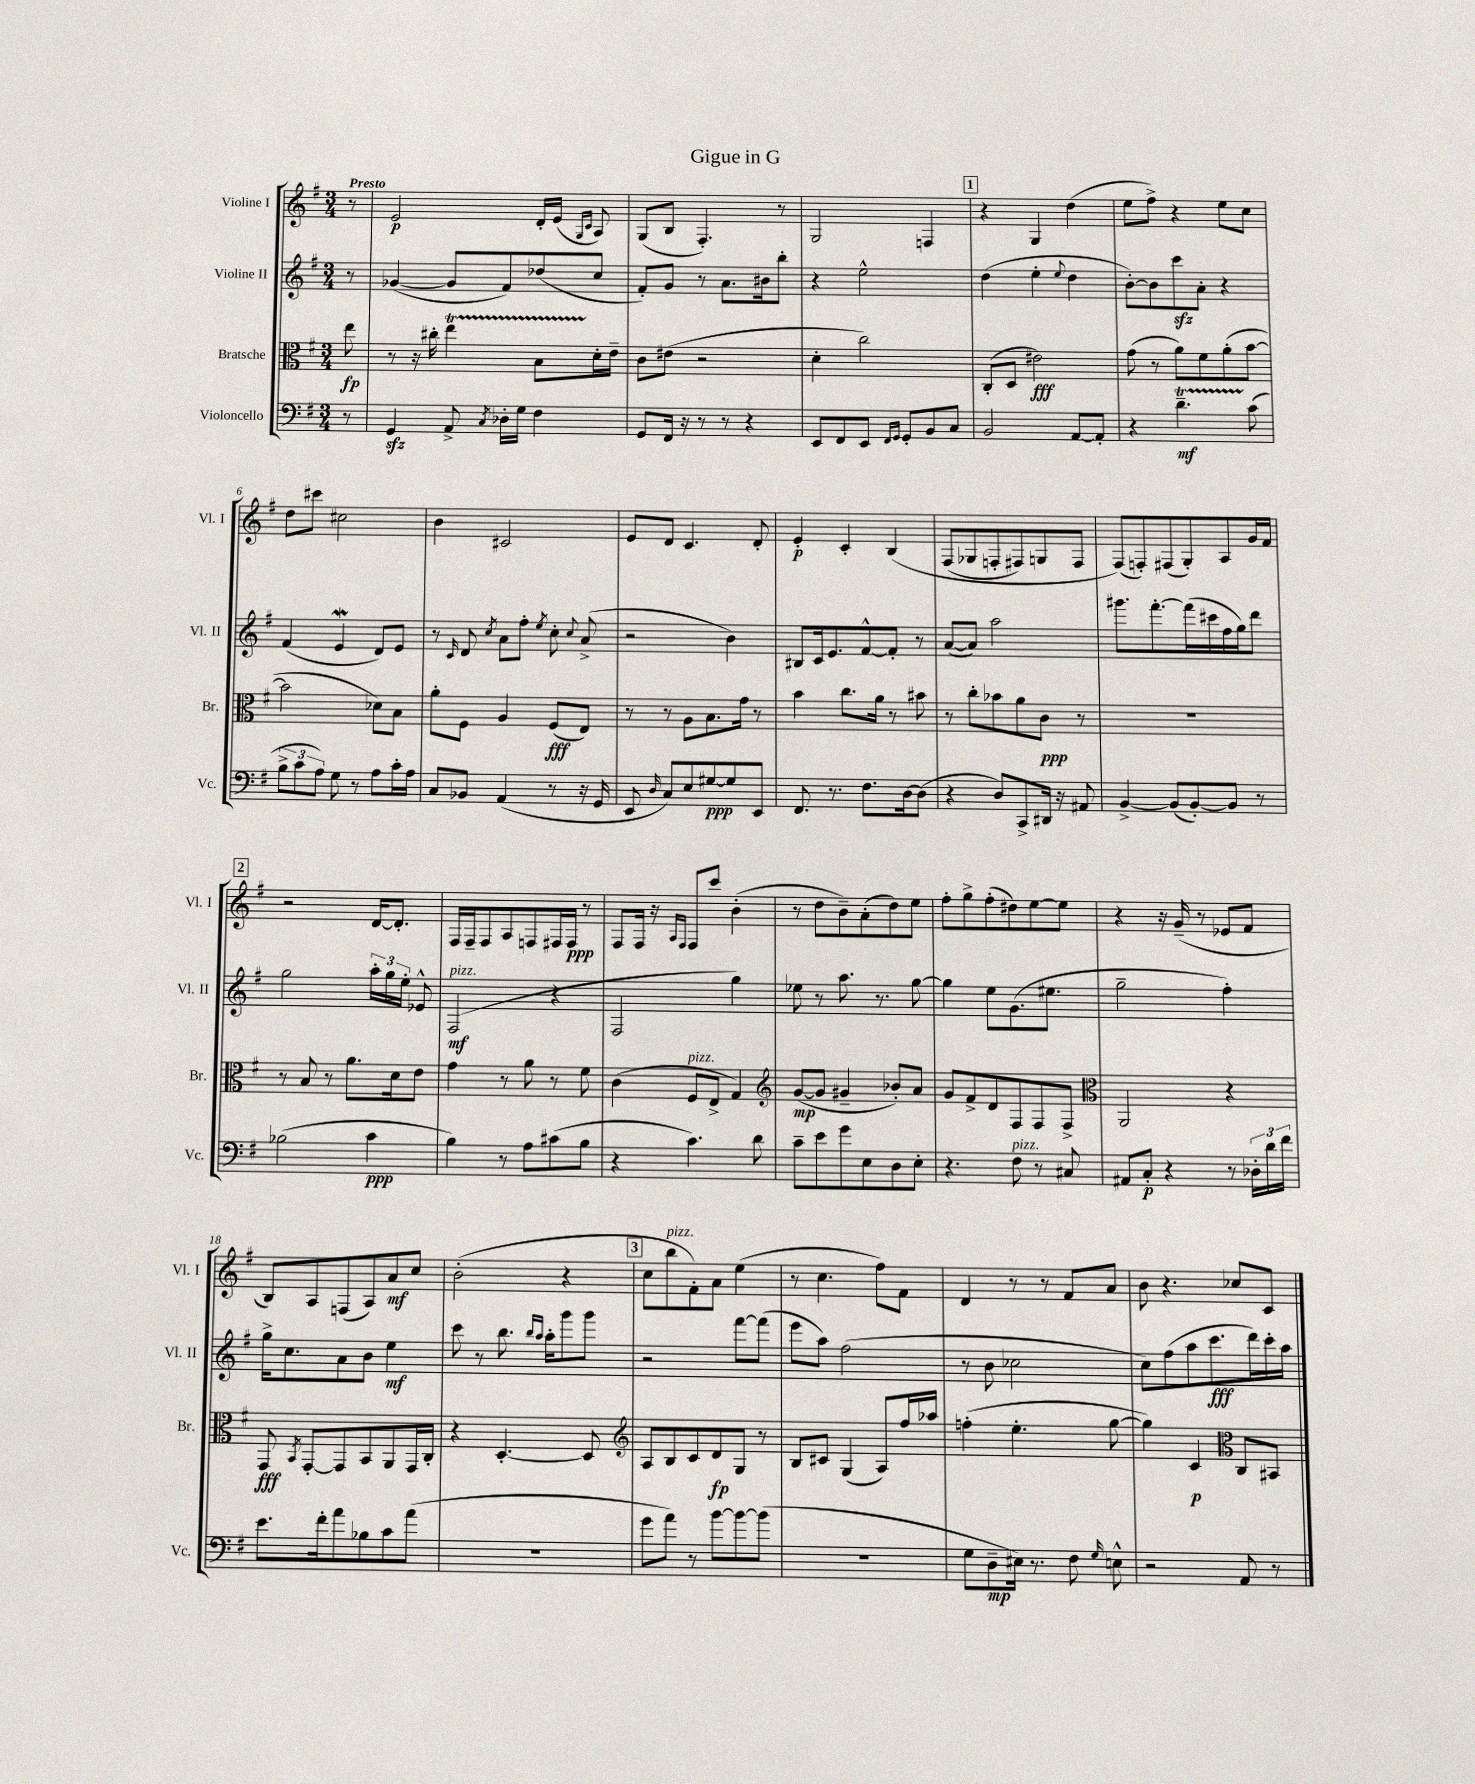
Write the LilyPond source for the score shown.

\header { title = "Gigue in G" }
<<
\new StaffGroup <<
\new Staff = "s0" \with { instrumentName = "Violine I" shortInstrumentName = "Vl. I" } {
    \clef treble \key g \major \numericTimeSignature \time 3/4 \partial 8 \tempo "Presto"
    \autoBeamOff r8 |
    e'2\p d'16[-. e'16]( \grace { g16[ c'16] } a8) |
    g8[( b8] fis4.-.) r8 |
    g2 f4 |
    \mark \markup { \box "1" } r4 g4 d''4( |
    e''8[ fis''8]->) r4 e''8[ c''8] |
    d''8[ cis'''8] cis''2 |
    b'4 cis'2 |
    e'8[ d'8] c'4. d'8-. |
    e'4-.\p c'4-. b4\( |
    fis8[( ges8 f8-. fis8) g8 fis8] |
    fis8[(\) f8-.) fis8( g8-.) a8 g'16 fis'16] |
    \mark \markup { \box "2" } r2 d'16[~ d'8.]-. |
    fis16[ fis16-- fis8 a8 f8 fis16 fis16]\ppp r8 |
    fis8[ fis16] r16 \grace { a16[ fis16] } fis8[ c'''8] b'4-.( |
    r8 d''8[ b'8--) a'8-.( d''8) e''8] |
    fis''8[-. g''8-> fis''8-.( dis''8) e''8~ e''8] |
    r4 r16 g'16--( r8 ees'8[ fis'8] |
    b8[) a8 f8( a8) a'8\mf c''8] |
    b'2-.( r4 |
    \mark \markup { \box "3" } c''8[ b''8^\markup { \italic "pizz." } fis'8-.) a'8] e''4( |
    r8 c''4. fis''8[) fis'8] |
    d'4 r8 r8 fis'8[ a'8] |
    b'8 r4. ces''8[ c'8] \bar "|." |
}
\new Staff = "s1" \with { instrumentName = "Violine II" shortInstrumentName = "Vl. II" } {
    \clef treble \key g \major \numericTimeSignature \time 3/4 \partial 8
    \autoBeamOff r8 |
    ges'4~( ges'8[ fis'8) des''8( c''8] |
    fis'8[-.) g'8] r8 a'8.[ bis'16 b''8]-. |
    r4 e''2-^ |
    \mark \markup { \box "1" } d''4( e''4-. \appoggiatura { e''8 } d''4 |
    b'8[~-.) b'8 c'''8\sfz a'8]-. r4 |
    fis'4( e'4\mordent d'8[) e'8] |
    r8 \grace { c'16 } d'8 \acciaccatura { c''8 } a'8[ fis''8]-. \acciaccatura { e''8 } c''8-. \appoggiatura { c''8 } a'8->( |
    r2 b'4) |
    bis8[ c'16 e'8. fis'8~-^ fis'8]-. r8 |
    a'8[~( a'8]) a''2 |
    gis'''8.[ fis'''8.~-. fis'''16( cis'''16 fis''16 g''16) d'''8] |
    \mark \markup { \box "2" } g''2 \tuplet 3/2 { a''16[-. g''16 e''16]-. } ees'8-^ |
    fis2\mf^\markup { \italic "pizz." }( r4 |
    fis2 g''4) |
    ees''8 r8 a''8. r8. g''8~ |
    g''4 e''8[ g'8.( eis''8.] |
    g''2-- fis''4-.) |
    g''16[-> c''8. a'8 b'8] e''4\mf |
    c'''8 r8 b''8. \grace { b''16[ a''16] } a''16[-. g'''8 g'''8] |
    \mark \markup { \box "3" } r2 fis'''8[~ fis'''8]( |
    e'''8[ a''8]) fis''2( |
    r8 b'8 ces''2 |
    c''8[) fis''8( a''8 c'''8.\fff d'''16) c'''16-. a''16] \bar "|." |
}
\new Staff = "s2" \with { instrumentName = "Bratsche" shortInstrumentName = "Br." } {
    \clef alto \key g \major \numericTimeSignature \time 3/4 \partial 8
    \autoBeamOff e''8\fp |
    r8 r16 cis''16-. e''4\startTrillSpan b8[ d'16-.\stopTrillSpan e'16]-- |
    c'8[ eis'8]( r2 |
    d'4-. c''2) |
    \mark \markup { \box "1" } c8[-.( d8] eis'2\fff) |
    g'8( r8 a'8[) fis'8 a'8-.( b'8]~ |
    b'2 des'8[) b8] |
    a'8[-. fis8] a4 fis8[\fff( e8]) |
    r8 r8 a8[ b8. g'16] r8 |
    b'4 c''8.[ a'16] r8 bis'8 |
    r8 c''8[-. bes'8 a'8 c'8]\ppp r8 |
    R2. |
    \mark \markup { \box "2" } r8 b8 r8 a'8.[ d'16 e'8] |
    g'4 r8 a'8 r8 fis'8 |
    c'4( fis8[^\markup { \italic "pizz." } e8]-> g4) |
    \clef treble g'8[~\mp( g'8] gis'4-- bes'8[-.) a'8] |
    g'8[ fis'8-> d'8 fis8 fis8 fis8]-> |
    \clef alto a,2 r4 |
    g,8\fff \acciaccatura { b,8 } g,8[~-. g,8 b,8 a,8 g,16 c16]-. |
    r4 d4.~-. d8 |
    \mark \markup { \box "3" } \clef treble a8[ b8 c'8 d'8\fp g8] r8 |
    b8[ cis'8] g4( a8[) fis''16 aes''16] |
    f''4-.( e''4.-. g''8~ |
    g''4) c'4\p \clef alto c8[ bis,8] \bar "|." |
}
\new Staff = "s3" \with { instrumentName = "Violoncello" shortInstrumentName = "Vc." } {
    \clef bass \key g \major \numericTimeSignature \time 3/4 \partial 8
    \autoBeamOff r8 |
    g,4\sfz a,8-> \acciaccatura { c8 } des16[-. g16] fis4 |
    g,8[ fis,16] r16 r8 r8 r4 |
    e,8[ fis,8 e,8] \grace { fis,16[ g,16] } g,8[-. b,8 c8] |
    \mark \markup { \box "1" } b,2 a,8[~ a,8]-. |
    r4 d'4.--\startTrillSpan\mf c'8\stopTrillSpan( |
    \tuplet 3/2 { b8[-> c'8 a8]) } g8 r8 a8[ c'16-. a16] |
    c8[ bes,8] a,4( r8 r16 g,16 |
    e,8 \grace { d16 } c8[) e8 gis8~\ppp gis8 e,8] |
    fis,8. r8. fis8.[ d16~ d8]( |
    r4 d8[) c,8-> dis,16] r16 ais,8 |
    b,4~-> b,8[( b,8~-.) b,8] r8 |
    \mark \markup { \box "2" } bes2( c'4\ppp |
    b4) r8 a8[ cis'8( b8] |
    r4 c'4.) d'8 |
    c'8[-- e'8 g'8 e8 d8 e8]-. |
    r4. fis8^\markup { \italic "pizz." } r8 cis8 |
    ais,8[ c8]-.\p r4 r8 \tuplet 3/2 { des16[-. d'16 fis'16] } |
    e'8.[ fis'16-. a'8 bes8 c'8 a'8]( |
    R2. |
    \mark \markup { \box "3" } g'8[ a'8]) r8 b'8[~ b'8~ b'8]( |
    r2. |
    g8[ d8--\mp eis16]) r8. fis8 \grace { g16 } e8-^ |
    r2 a,8 r8 \bar "|." |
}
>>
>>
